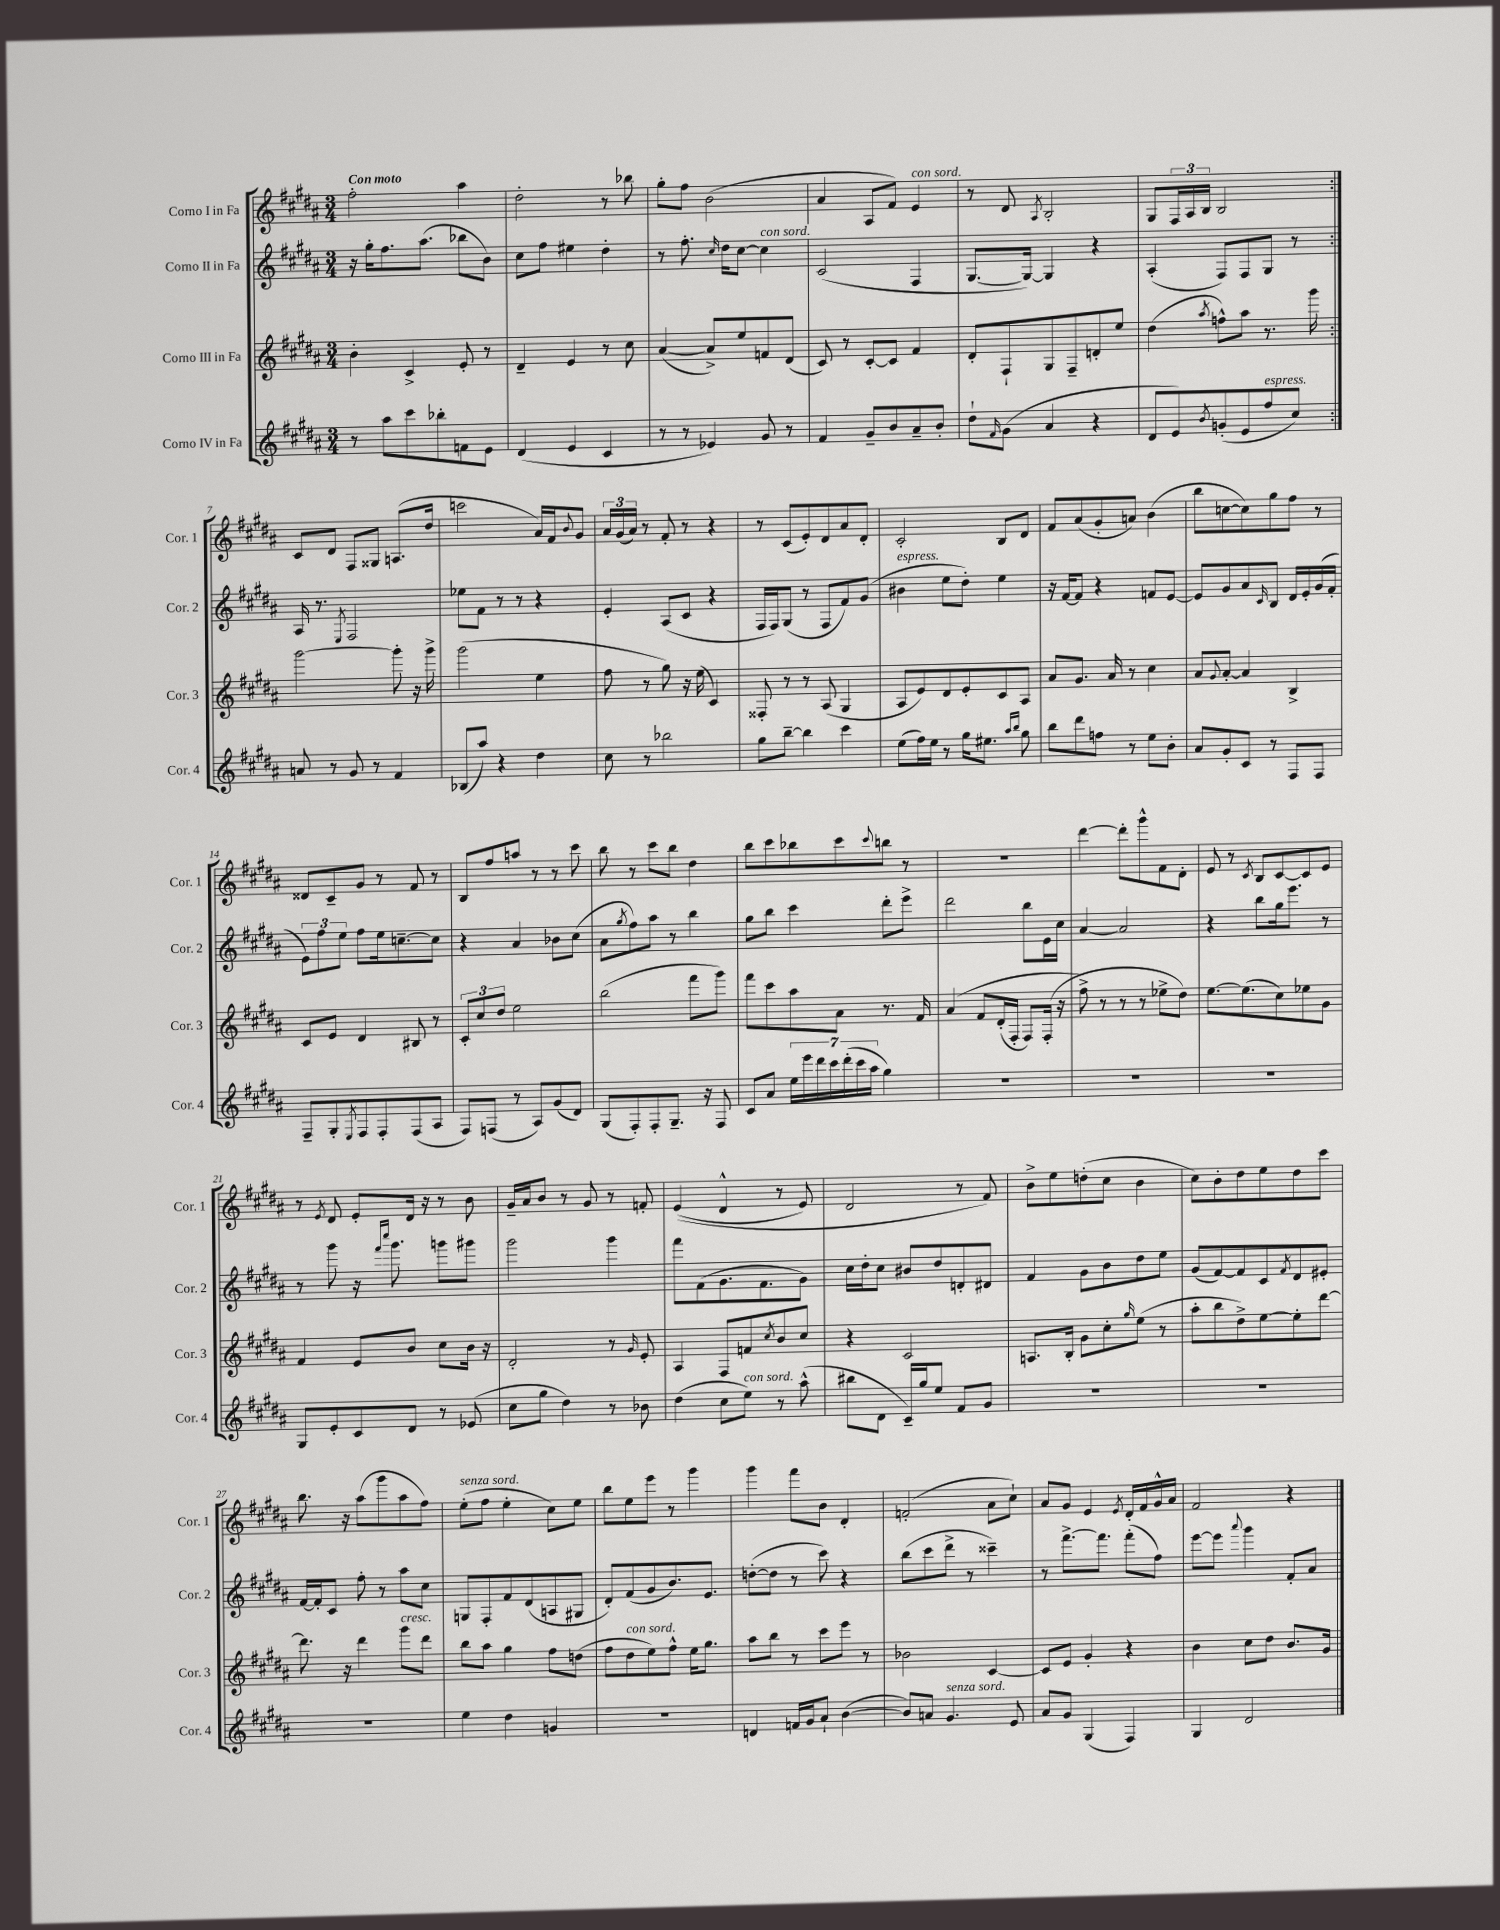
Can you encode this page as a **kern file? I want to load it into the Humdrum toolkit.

**kern	**kern	**kern	**kern
*part4	*part3	*part2	*part1
*staff4	*staff3	*staff2	*staff1
*I"Corno IV in Fa	*I"Corno III in Fa	*I"Corno II in Fa	*I"Corno I in Fa
*I'Cor. 4	*I'Cor. 3	*I'Cor. 2	*I'Cor. 1
*clefG2	*clefG2	*clefG2	*clefG2
*k[f#c#g#d#a#]	*k[f#c#g#d#a#]	*k[f#c#g#d#a#]	*k[f#c#g#d#a#]
*M3/4	*M3/4	*M3/4	*M3/4
=1	=1	=1	=1
!	!	!	!LO:TX:a:B:t=Con moto
8r	4b'\	16r	2ff#'\
.	.	16gg#'\KL	.
8aa#\L	.	8.ff#\	.
8ccc#\	4c#^/	.	.
.	.	(8.aa#\J	.
8bb-X'\	.	.	.
8fn\	8e'/	8bb-X\L	4aa#\
8e\J	8r	8b\J)	.
=2	=2	=2	=2
(4d#/	4d#~/	8cc#\L	2dd#'\
.	.	8ff#\J	.
4e/	4e/	4ee#X\	.
4c#/	8r	4dd#'\	8r
.	8cc#\	.	8bb-X\
=3	=3	=3	=3
8r	([4a#/	8r	8gg#'\L
8r	.	8.ff#'\	8ff#\J
4e-X/)	8a#^/L])	.	(2b\
.	.	16qqcc#/	.
.	.	16dd#\KL	.
.	8ee/	[8cc#\J	.
!	!	!LO:TX:a:i:t=con sord.	!
8g#/	8fn/	4cc#\]	.
8r	(8d#/J	.	.
=4	=4	=4	=4
4f#/	8c#/)	(2c#/	4a#/
.	8r	.	.
8g#~/L	[8c#'/L	.	8A#/L
8b/	8c#/J]	.	8f#/J)
!	!	!	!LO:TX:a:i:t=con sord.
8a#~/	4f#/	4F#/	4e/
8b'/J	.	.	.
=5	=5	=5	=5
8dd#`\L	8d#'/L	[8.G#/L	8r
16qqf#/	.	.	.
(8g#\J	8F#`/	.	8d#/
.	.	16G#/Jk_)	.
.	.	.	8qA#/
4a#/	8G#/	4G#/]	2B'/
.	8F#~/	.	.
4r	8dn'/	4r	.
.	8ee/J	.	.
=6	=6	=6	=6
8d#/L	(4dd#\	(4A#'/	8G#/L
8e/)	.	.	24F#/L
.	.	.	24A#/
.	.	.	24B/JJ
8qb/	8qaa#/	.	.
(8gn'/	8ffn^^\L)	8F#/L)	2B/
8e/	8aa#\J	8F#/	.
!LO:TX:a:i:t=espress.	!	!	!
8ff#/	8.r	8G#/J	.
8cc#/J)	.	8r	.
.	16ggg#\	.	.
!!LO:LB:g=z
=7:|!	=7:|!	=7:|!	=7:|!
8an/	[2ggg#\	16A#/	8c#/L
.	.	8.r	.
8r	.	.	8d#/J
.	.	8qE/	.
8g#/	.	2F#/	8F#/L
8r	.	.	8G##X/J
4f#/	8ggg#'\]	.	(8.An/L
.	16r	.	.
.	16ggg#^\	.	16dd#/Jk
=8	=8	=8	=8
(8B-X/L	(2ggg#\	8ee-X\L	2cccn\
8aa#/J)	.	8f#\J	.
4r	.	8r	.
.	.	8r	.
4dd#\	4ee\	4r	16a#/LL)
.	.	.	16f#/J
.	.	.	8qqb/
.	.	.	8g#/J
=9	=9	=9	=9
8cc#\	8ff#\	4e'/	24a#/LL
.	.	.	(24g#/
.	.	.	24a#/JJ)
8r	8r	.	8r
2bb-X\	8gg#\)	(8A#/L	8f#'/
.	16r	8c#/J	8r
.	(16ee\	.	.
.	4c#/)	4r	4r
=10	=10	=10	=10
8gg#\L	8F##X'/	16F#/LL	8r
.	.	16F#/J)	.
[8bb~\J	8r	(8G#/J	(8c#/L
4bb\]	8r	8r	8e'/)
.	(8A#/	8F#/L	8d#/
4ccc#\	4G#/	8f#/)	8a#/
.	.	(8g#/J	8d#'/J
=11	=11	=11	=11
!	!	!LO:TX:a:i:t=espress.	!
(8ee\L	8A#/L	4b#X\	2c#'/
16ff#\L)	8e/)	.	.
16ee\JJ	.	.	.
8r	8d#/	8ee\L	.
16gg#\KL	8e'/	8dd#'\J)	.
8.ee#X\J	.	.	.
.	8c#/	4ee\	8B/L
16qqaa#/LL	.	.	.
16qqbb/JJ	.	.	.
8gg#\	8A#/J	.	8d#/J
=12	=12	=12	=12
8bb\L	8a#/L	16r	8f#/L
.	.	[16f#/KL	.
8ddd#\	8.g#/J	8f#/J]	(8a#/
8ffn\J	.	4r	8g#'/
.	16a#/	.	.
8r	8r	.	8an/J)
8ee\L	4cc#\	8fn/L	(4b\
8b'\J	.	[8e/J	.
=13	=13	=13	=13
8a#/L	8a#/L	8e/L]	8bb\L
.	8qqg#/	.	.
8g#'/	[8a#'/J	8g#/	[8ccn\
8c#/J	4a#/]	8a#/	8cc\])
.	.	16qqc#/	.
8r	.	8B/J	8gg#\
8F#/L	4B^/	16d#/LL	8ff#\J
.	.	16e'/	.
8F#/J	.	(16g#/	8r
.	.	16f#'/JJ	.
!!LO:LB:g=z
=14	=14	=14	=14
8F#~/L	8c#/L	12e\L)	8d##X/L
.	.	12ff#\	.
8G#'/	8e/J	.	8c#~/
.	.	12ee\J	.
8qE/	.	.	.
8F#/	4d#/	8ff#\L	8g#/J
8F#'/	.	16ee\k	8r
.	.	[8.ccn~\	.
(8F#/	8B#X/	.	8f#/
8A#/J	8r	8cc\J]	8r
=15	=15	=15	=15
8F#/L)	12c#'/L	4r	8B/L
.	12cc#/	.	.
(8Fn/J	.	.	8ff#/
.	12dd#/J	.	.
8r	2ee\	4a#/	8aan/J
8A#/L)	.	.	8r
(8g#/	.	8b-X\L	8r
8d#/J)	.	(8cc#\J	8ccc#\
=16	=16	=16	=16
(8G#/L	(2bb\	8a#\L	8bb\
.	.	8qgg#/	.
8F#'/)	.	8ff#\)	8r
8F#'/	.	8aa#\J	8ccc#\L
8.G#~/J	.	8r	8bb\J
.	8fff#\L	4bb\	4dd#\
16r	.	.	.
8F#/	8ggg#\J)	.	.
=17	=17	=17	=17
8c#/L	8fff#\L	8gg#\L	8bb\L
8a#/J	8ccc#\	8bb\J	8ccc#\
28ee\LL	8aa#\	4ccc#\	8bb-X\
28eee\	.	.	.
28ddd#\	.	.	.
28ccc#\	.	.	.
.	8a#\J	.	8ccc#\
(28ddd#'\	.	.	.
28ccc#\	.	.	.
28aa#\JJ	.	.	.
.	.	.	8qqccc#/
4gg#\)	8.r	8ddd#'\L	8bbn\J
.	.	8eee^\J	8r
.	16f#/	.	.
=18	=18	=18	=18
2.r	(4a#/	2ddd#\	2.r
.	8f#/L	.	.
.	(16d#'/L	.	.
.	16F#'/JJ	.	.
.	8F#/L)	8bb\L	.
.	(16F#'/Jk	16e\L	.
.	16r	16cc#\JJ	.
=19	=19	=19	=19
2.r	8ff#^\)	[4a#/	[4ddd#\
.	8r	.	.
.	8r	2a#/]	8ddd#'\L]
.	8r	.	8ggg#^^\
.	8ee-X^\L	.	8f#\
.	8dd#\J)	.	8d#'\J
=20	=20	=20	=20
2.r	[8.ee\L	4r	8e/
.	.	.	8r
.	(8.ee\]	.	.
.	.	.	8qc#/
.	.	8bb\L	8B/L
.	8cc#\)	16gg#\k	[8c#/
.	.	8.eee\J	.
.	8ee-X\	.	8c#/]
.	8g#\J	8r	8e/J
!!LO:LB:g=z
=21	=21	=21	=21
8G#/L	4f#/	8r	8r
.	.	.	8qe/
8e'/	.	8ggg#\	8d#/
8c#/	8e/L	16r	8e'/L
.	.	16qqfff#/LL	.
.	.	16qqcccc#/JJ	.
.	.	8.ggg#\	.
8d#/J	8b/J	.	16d#/Jk
.	.	.	16r
8r	8cc#\L	8gggn\L	8r
(8e-X/	16b\Jk	8ggg#X\J	8b\
.	16r	.	.
=22	=22	=22	=22
8cc#\L	2d#'/	2ggg#\	16g#~/LL
.	.	.	16a#/J
8gg#\J	.	.	8b/J
4dd#\)	.	.	8r
.	.	.	8g#/
8r	8r	4ggg#\	8r
.	16qqg#/	.	.
8b-X\	8e'/	.	8fn'/
=23	=23	=23	=23
(4dd#\	4A#/	8fff#\L	((4e/
.	.	(8f#\	.
8cc#\L	8F#/L	8.g#\	4d#^^/
!LO:TX:a:i:t=con sord.	!	!	!
8ee\J)	8fn/	.	.
.	.	8.f#\	.
.	8qcc#/	.	.
8r	8b/	.	8r
(8aa#^^\	8cc#/J	8g#\J)	8e/)
=24	=24	=24	=24
8bb#X\L	4r	16cc#\LL	2d#/
.	.	16dd#'\J	.
8d#\J	.	8cc#\J	.
16c#~/LL)	2c#/	8b#X/L	.
16gg#/J	.	.	.
8ee/J	.	8dd#/	.
8f#/L	.	8dn'/	8r
8g#/J	.	8d#X/J	8f#/)
=25	=25	=25	=25
2.r	8.An/L	4f#/	8b^\L
.	.	.	8ee\
.	16B'/Jk	.	.
.	8g#\L	8g#\L	(8ddn'\
.	8cc#'\	8b\	8cc#\J
.	16qqgg#/	.	.
.	(8ee\J	8dd#\	4b\
.	8r	8ee\J	.
=26	=26	=26	=26
2.r	8aa#'\L	(8g#/L	8cc#\L)
.	8bb\	[8f#/)	8b'\
.	8dd#^\)	8f#/]	8dd#\
.	[8ee\	8c#/	8ee\
.	.	8qf#/	.
.	8ee'\]	8d#/	8dd#\
.	[8ddd#\J	8e#X'/J	8ccc#\J
!!LO:LB:g=z
=27	=27	=27	=27
2.r	8.ddd#\]	[16f#/LL	8.bb\
.	.	16f#'/J]	.
.	.	8c#/J	.
.	16r	.	16r
.	4ddd#\	8ff#'\	(8aa#\L
.	.	8r	8ggg#\
!	!LO:TX:a:i:t=cresc.	!	!
.	8ggg#\L	8aa#\L	8aa#\
.	8ddd#\J	8cc#\J	8ff#\J)
=28	=28	=28	=28
!	!	!	!LO:TX:a:i:t=senza sord.
4ee\	8bb\L	8Gn/L	(8ee'\L
.	8aa#\J	8F#'/	8ff#\J
4dd#\	4gg#\	8f#/	4ee'\
.	.	(8d#/	.
4gn/	8ff#\L	8An/	8cc#\L)
.	(8ddn\J	8G#X/J	8ee\J
=29	=29	=29	=29
2.r	8ff#\L	8d#'/L)	8bb\L
!	!LO:TX:a:i:t=con sord.	!	!
.	8dd#\	(8f#/	8ee\
.	8ee\)	8g#/	8eee\J
.	8ff#^^\J	8.b/)	8r
.	16ee\KL	.	4ggg#\
.	8.gg#\J	8.e/J	.
=30	=30	=30	=30
4dn/	8aa#\L	([8ddn'\L	4ggg#\
.	8bb\J	8dd\J]	.
16fn/LL	8r	8r	8fff#\L
16g#/J	.	.	.
8a#`/J	8ccc#\L	8ccc#\)	8b\J
([4b\	8eee\J	4r	4d#'/
.	8r	.	.
=31	=31	=31	=31
8b/L])	2b-X\	(8bb\L	(2fn'/
8an/J	.	8ccc#\	.
!LO:TX:a:i:t=senza sord.	!	!	!
4.g#/	.	8ddd#^\J	.
.	.	8r	.
.	[4c#/	4ccc##X~\)	8a#\L
8e/	.	.	8cc#`\J)
=32	=32	=32	=32
8a#/L	8c#/L]	8r	8a#/L
8g#/J	8e/J	[8.fff#^\L	8g#/J
(4G#/	4g#'/	.	4e/
.	.	8.fff#\J]	.
.	.	.	8qe/
4F#/)	4r	(8fff#'\L	16d#'/LL
.	.	.	16f#/
.	.	8ff#\J)	16g#^^/
.	.	.	16a#/JJ
=33	=33	=33	=33
4G#/	4b\	[8eee\L	2f#/
.	.	8eee\J]	.
.	.	8qqaaa#/	.
2d#/	8cc#\L	4ggg#\	.
.	8dd#\J	.	.
.	8.b/L	8f#'/L	4r
.	.	8a#/J	.
.	16g#/Jk	.	.
==	==	==	==
*-	*-	*-	*-
